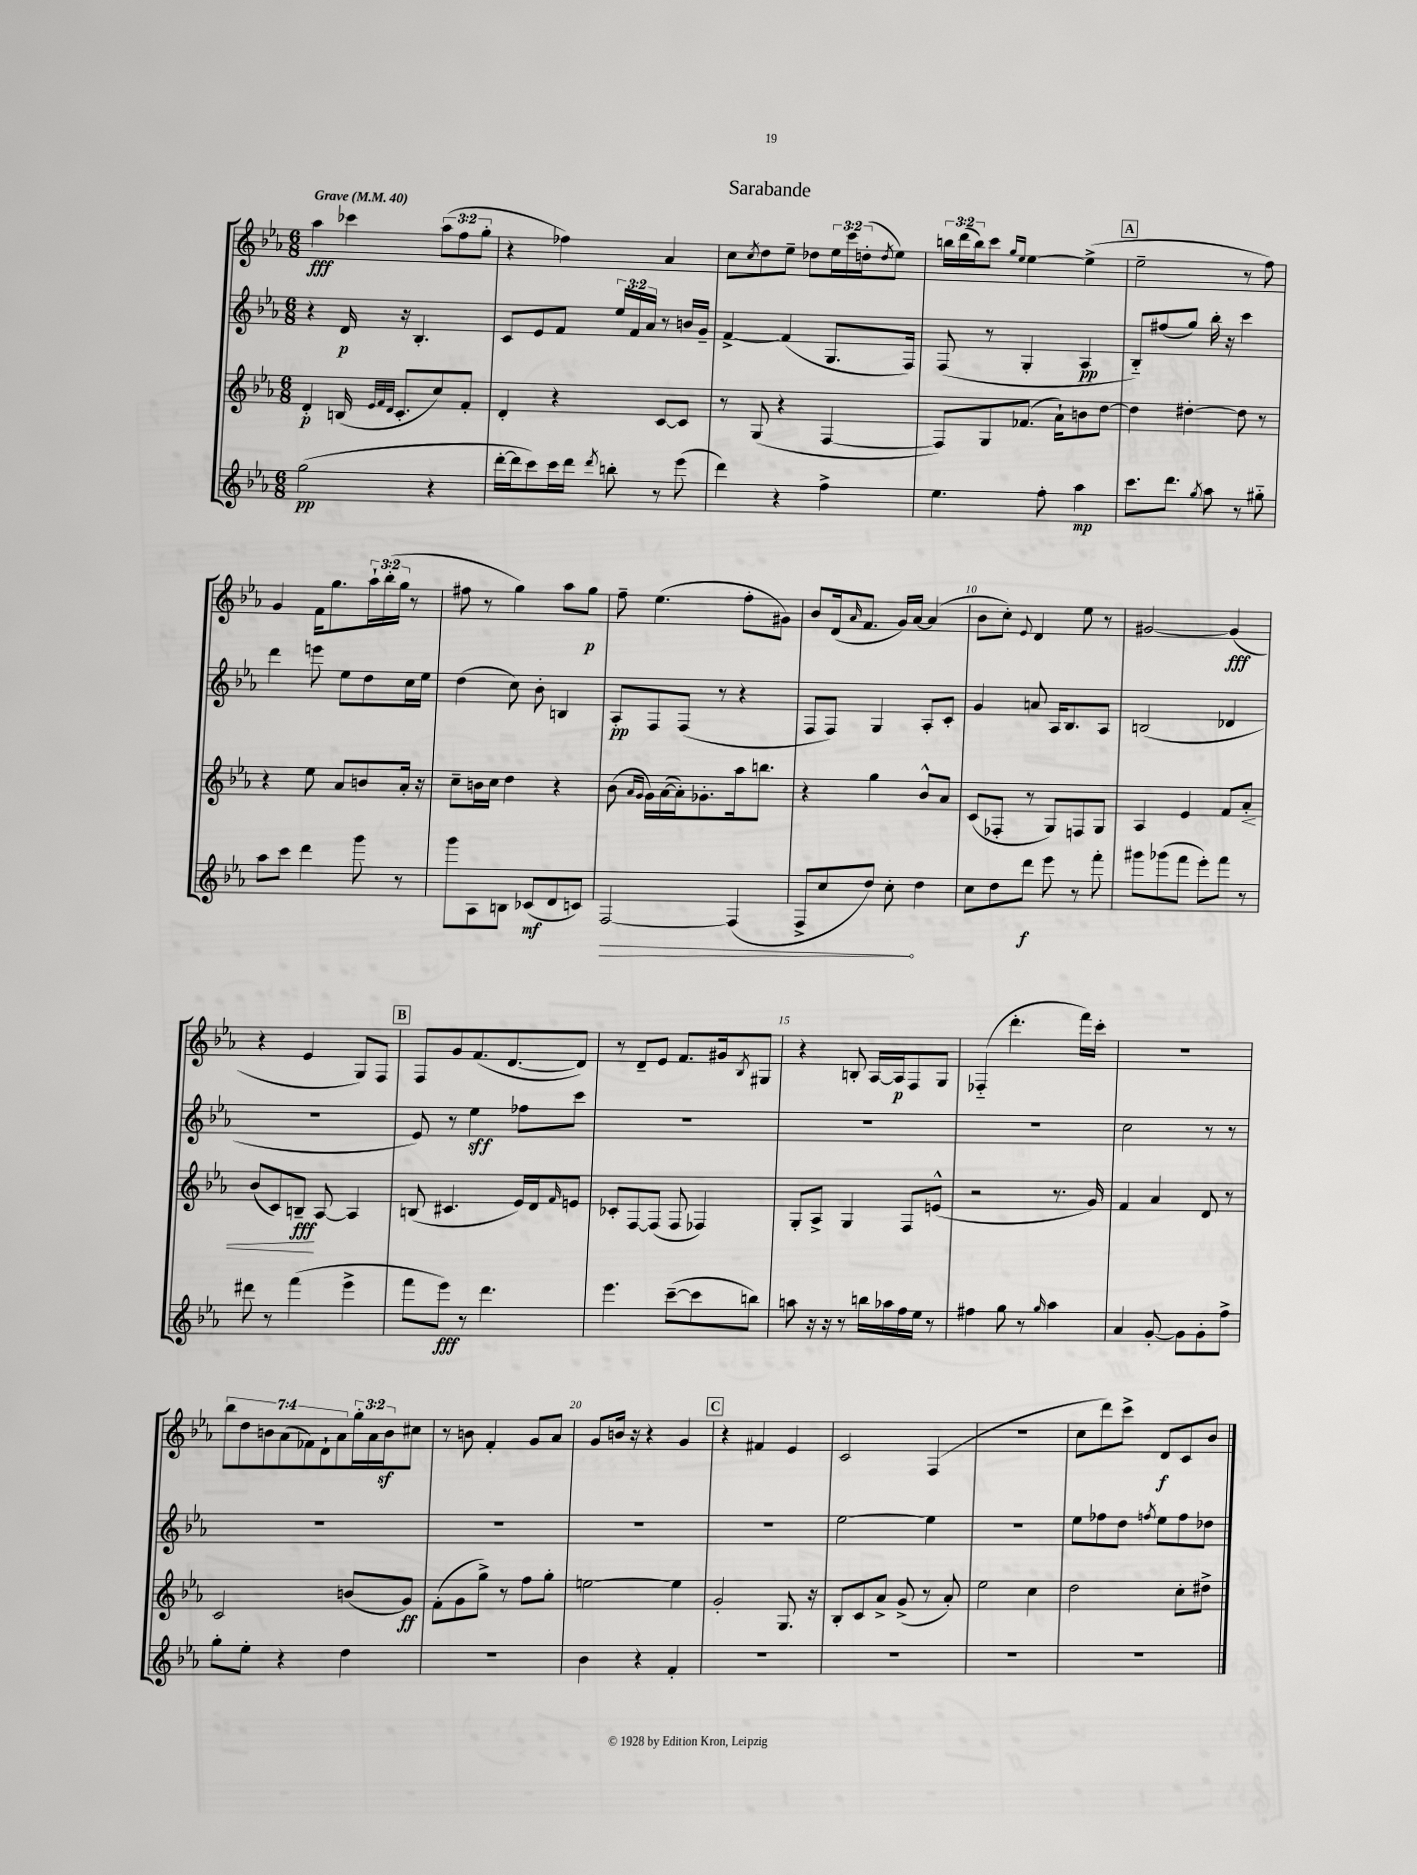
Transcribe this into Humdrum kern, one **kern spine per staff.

**kern	**kern	**kern	**kern
*staff4	*staff3	*staff2	*staff1
*clefG2	*clefG2	*clefG2	*clefG2
*k[b-e-a-]	*k[b-e-a-]	*k[b-e-a-]	*k[b-e-a-]
*M6/8	*M6/8	*M6/8	*M6/8
*MM40	*MM40	*MM40	*MM40
(2gg	4d'	4r	4aa-
.	(16B	16d	4ccc-
.	32qqe-	.	.
.	32qqf	.	.
.	32qqd	.	.
.	8.c'	16r	.
.	.	4.B-'	.
4r	8cc)	.	(12aa-
.	.	.	12ff
.	8f'	.	.
.	.	.	12gg'
=	=	=	=
[16ddd'	4d'	8c	4r
16ddd]	.	.	.
8ccc)	.	8e-	.
16ccc	4r	8f	4ff-)
16ddd	.	.	.
8qddd	.	.	.
8bb'	.	24ee-	.
.	.	24f	.
.	.	24a-	.
8r	[8c	8r	4a-
(8eee-	8c]	16b	.
.	.	16g~	.
=	=	=	=
4ddd)	8r	[4f^	8cc
.	.	.	8qcc
.	(8G	.	8dd
4r	4r	(4f]	8ee-~
.	.	.	8dd-
4ff^	[4F	8.G	24ee-
.	.	.	24ccc
.	.	.	(24dd'
.	.	.	8qdd
.	.	.	8ee-)
.	.	16F)	.
=	=	=	=
4.ee-	8F])	(8F	24bb
.	.	.	(24ddd
.	.	.	24bb)
.	8G	8r	8ccc
.	.	.	16qqgg
.	.	.	16qqee-
.	(8.f-	4G'	[4ee-
8ff'	.	.	.
.	16a-`)	.	.
4aa-	8b	4A-	(4ee-^]
.	[8dd	.	.
=	=	=	=
8.ccc	4dd]	8B-'~)	2ee-~
.	.	(8ff#	.
8.ddd	.	.	.
.	[4dd#'	8gg)	.
8qgg	.	.	.
8aa-	.	16bb-'	.
.	.	16r	.
8r	8dd#]	4ccc	8r
8gg#'~	8r	.	8ff)
=	=	=	=
8aa-	4r	4ddd	4g
8ccc	.	.	.
4ddd	8ee-	8eee	16f
.	.	.	8.gg
.	8a-	8ee-	.
8ggg	8b	8dd	24aa-`
.	.	.	(24bb-'
.	.	.	24gg
8r	16a-'	16cc	8r
.	16r	16ee-	.
=	=	=	=
8ggg	8cc~	(4dd	8ff#
8A-	16b	.	8r
.	16cc	.	.
8B	4dd	8cc)	4gg)
(8c-	.	8b-'	.
8d	4r	4B	8aa-
8c)	.	.	8gg
=	=	=	=
[2F	(8b-	8A-'	8ff~
.	16qqa-	.	.
.	16qqg	.	.
.	16g)	8F	(4.ee-
.	([16a-	.	.
.	16a-'])	(8F	.
.	8.g-'	.	.
.	.	8r	.
(4F]	16aa-	4r	8ff'
.	8.bb	.	.
.	.	.	8g#)
=	=	=	=
8F^	4r	8F	8b-
8cc	.	8F)	(16d
.	.	.	16qqa-
.	.	.	8.f
8dd)	4gg	4G	.
8cc'	.	.	16g)
.	.	.	[16a-
4dd	8b-^^	8A-'	(4a-]
.	8a-	8c'	.
=	=	=	=
8cc	(8c	4g	8b-
8dd	8F-'	.	8cc')
.	.	.	8qqe-
8ddd	8r	8a	4d
8eee-	8G)	16A-	.
.	.	8.B-	.
8r	8F	.	8ee-
8fff'	8G	8A-	8r
=	=	=	=
8ggg#	4A-	(2B	[2g#
(8ggg-	.	.	.
8fff	4e-	.	.
8eee-')	.	.	.
8fff	8f	4d-	(4g#]
8r	8a-'	.	.
=	=	=	=
8ddd#	(8b-	2.r	4r
8r	8c)	.	.
(4fff	8B~	.	4e-
.	[8A-	.	.
4eee-^	4A-]	.	8G)
.	.	.	8F
=	=	=	=
8fff	(8B	8e-)	8F
8eee-)	4.c#	8r	8g
8r	.	4ee-	(8.f
4.ddd	.	.	.
.	.	.	[8.d
.	16e-)	8ff-	.
.	16d	.	.
.	16qqf	.	.
.	8e	8ccc	8d])
=	=	=	=
4.eee-	8c-'	2.r	8r
.	[8F	.	8d~
.	(8F]	.	8e-
([8ccc~	8F	.	8.f
8ccc]	4F-)	.	.
.	.	.	16g#
.	.	.	8qB-
8bb)	.	.	8G#
=	=	=	=
8aa	8G'	2.r	4r
16r	8A-^	.	.
16r	.	.	.
8r	4G	.	8B'
16bb	.	.	[16A-
16aa-	.	.	16A-]
16ff	8F	.	8F
16ee-	.	.	.
8r	(8e^^	.	8G
=	=	=	=
4ff#	2r	2.r	(4F-'~
8gg	.	.	4.ddd'
8r	.	.	.
16qqgg	.	.	.
4aa-	8.r	.	.
.	.	.	16fff)
.	16g)	.	16ccc'
=	=	=	=
4a-	4f	2cc	2.r
[8g'	4a-	.	.
8g]	.	.	.
8g'	8d	8r	.
8ff^	8r	8r	.
=	=	=	=
8gg'	2c	2.r	14bb-
.	.	.	14dd
8ee-'	.	.	.
.	.	.	14b
.	.	.	(14a-
4r	.	.	.
.	.	.	14f-)
.	.	.	14d`
.	.	.	14a-
4dd	(8b	.	24gg'
.	.	.	24a-
.	.	.	24b
.	8g)	.	8cc#
=	=	=	=
2.r	(8f'	2.r	8r
.	8g	.	8b
.	8gg^)	.	4f'
.	8r	.	.
.	8ff	.	8g
.	8gg'	.	8a-
=	=	=	=
4b-	[2ee	2.r	8g
.	.	.	16b
.	.	.	16r
4r	.	.	4r
4f'	4ee]	.	4g
=	=	=	=
2.r	2g'	2.r	4r
.	.	.	4f#
.	8.G	.	4e-
.	16r	.	.
=	=	=	=
2.r	8B-'	[2ee-	2c
.	8c	.	.
.	8a-^	.	.
.	(8g^	.	.
.	8r	4ee-]	(4F
.	8a-')	.	.
=	=	=	=
2.r	2ee-	2.r	2.r
.	4cc	.	.
=	=	=	=
2.r	2dd	8ee-	8cc
.	.	8ff-	8ddd)
.	.	8dd	8ccc^
.	.	8qff	.
.	.	8ee-	8d
.	8cc'	8ff	8c
.	8dd#^	8dd-	8b-
==	==	==	==
*-	*-	*-	*-
